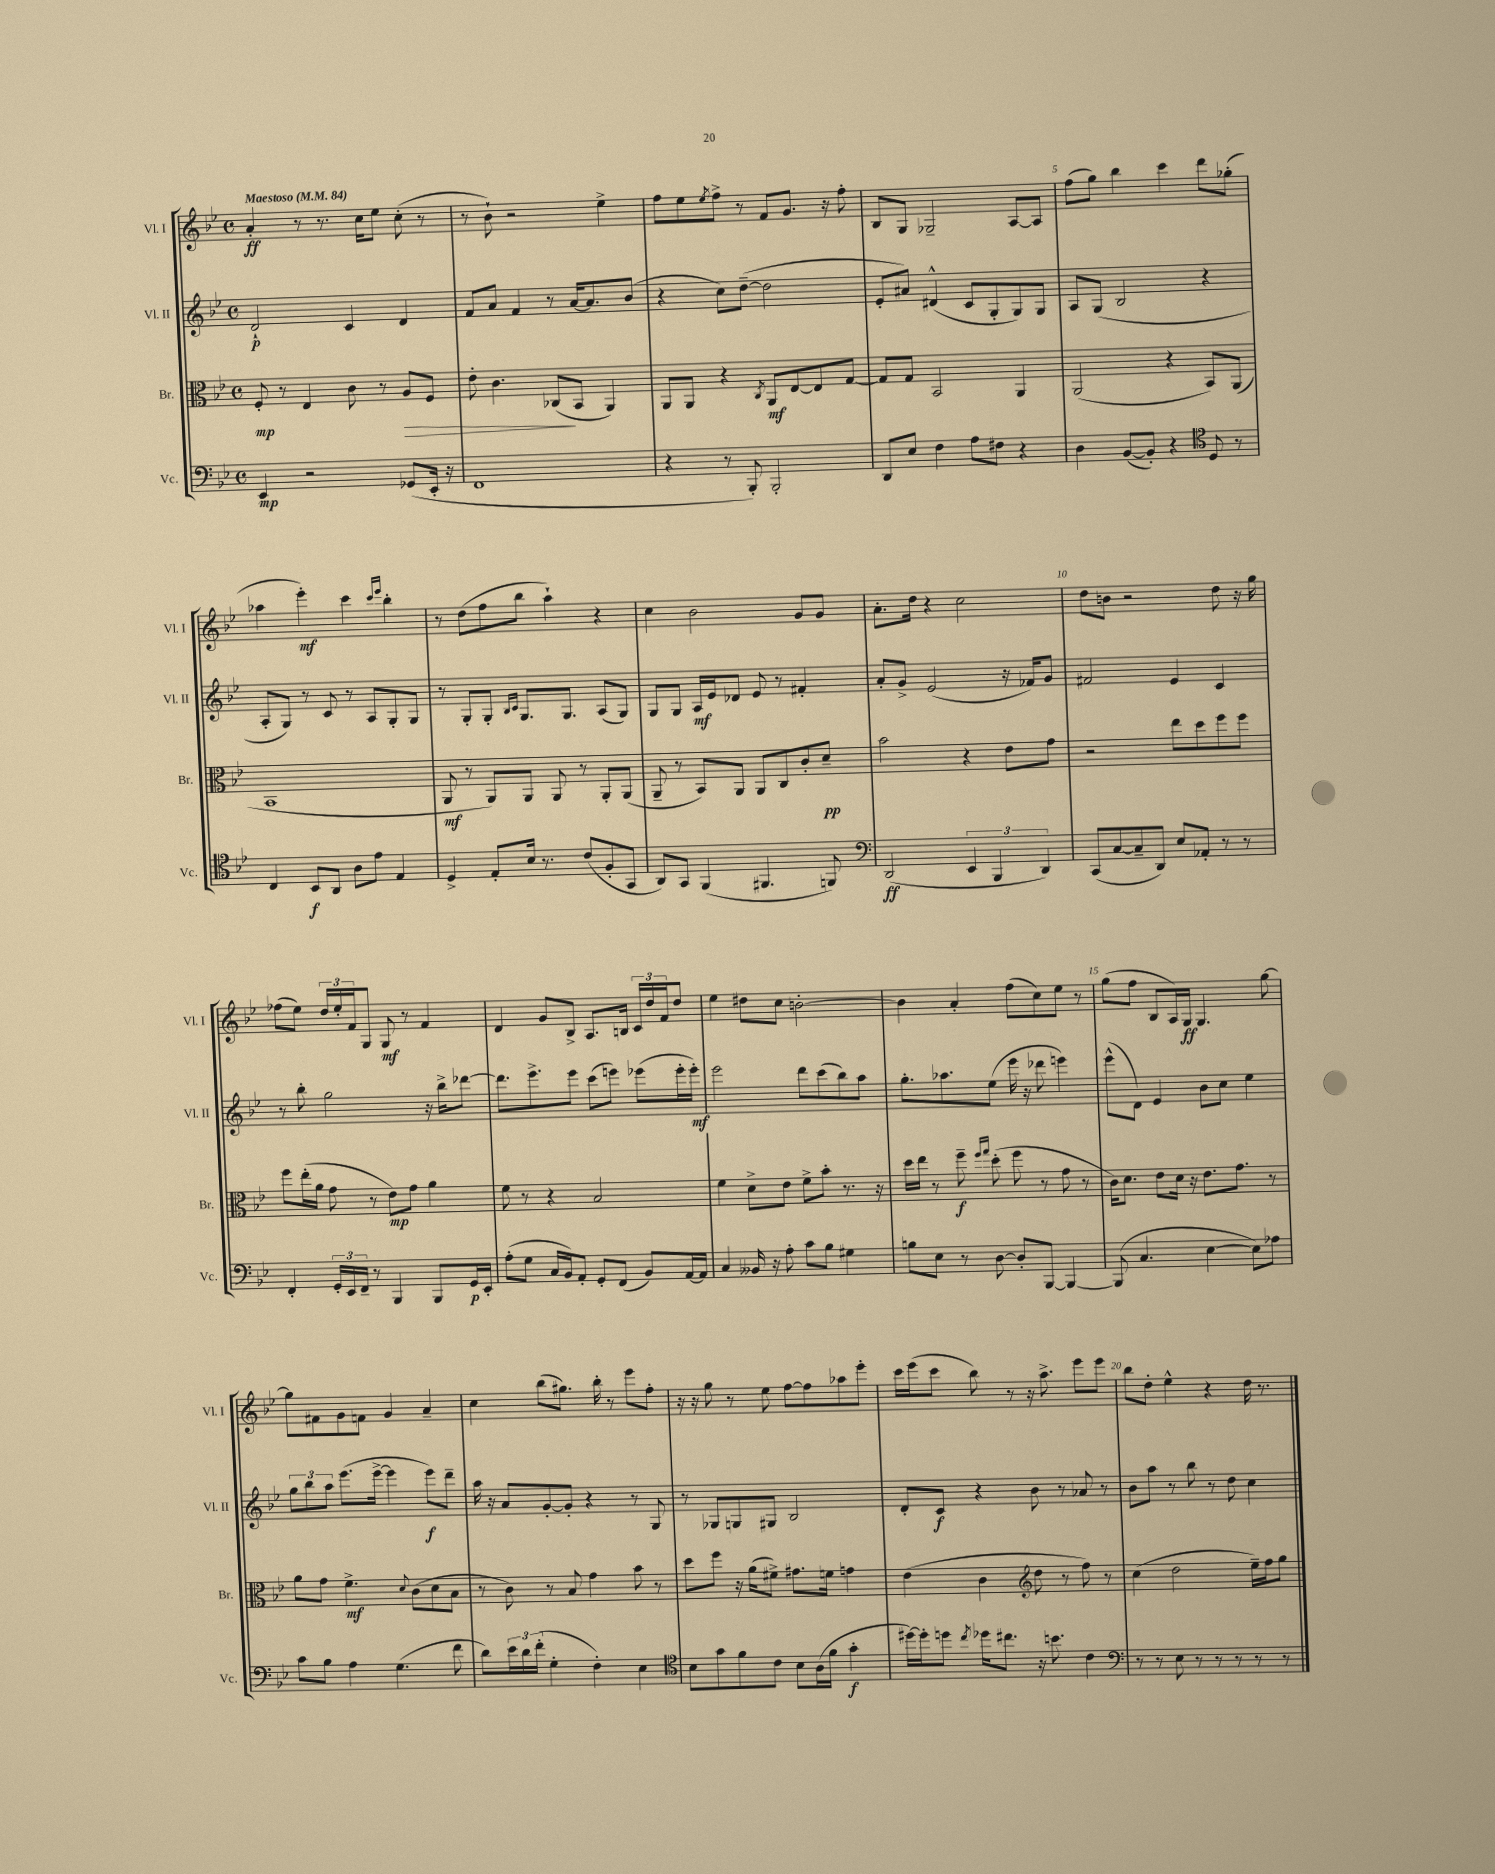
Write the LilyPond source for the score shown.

<<
\new StaffGroup <<
\new Staff = "s0" \with { instrumentName = "Vl. I" shortInstrumentName = "Vl. I" } {
    \clef treble \key bes \major \defaultTimeSignature \time 4/4 \tempo "Maestoso" 4 = 84
    a'4-.\ff r8 r8. c''16 ees''8 c''8-.( r8 |
    r8 bes'8-!) r2 ees''4-> |
    f''8 ees''8 \acciaccatura { ees''8 } f''8-> r8 f'8 g'8. r16 f''8-. |
    bes8 g8 ges2-- a8~ a8 |
    f''8( g''8) bes''4 c'''4 d'''8 ges''8-.( |
    aes''4 ees'''4-.\mf) c'''4 \grace { c'''16 ees'''16 } bes''4-. |
    r8 d''8( f''8 bes''8 a''4-!) r4 |
    c''4 bes'2 g'8 g'8 |
    a'8.-. d''16 r4 c''2 |
    d''8 b'8 r2 d''8 r16 g''16 |
    fes''8( ees''8) \tuplet 3/2 { d''16 ees''16-. f'16 } g8 g8\mf r8 f'4 |
    d'4 g'8 bes8-> a8. b16 \tuplet 3/2 { c'16 d''16 f'16 } d''8 |
    ees''4 dis''8 c''8 b'2~-. |
    b'4 a'4-. f''8( c''8) ees''8 r8 |
    g''8( f''8 bes8 a16) g16\ff g4. g''8~ |
    g''8 fis'8 g'8 f'8 g'4 a'4-- |
    c''4 bes''8( gis''8.) bes''16-. r8 ees'''8 f''8-. |
    r16 r16 g''8 r8 ees''8 f''8~ f''8 aes''8 ees'''8-. |
    c'''16 ees'''16( c'''8 bes''8) r8 r16 a''8.-> ees'''8 ees'''8 |
    bes''8 d''8-. ees''4-^ r4 d''16 r8. \bar "|." |
}
\new Staff = "s1" \with { instrumentName = "Vl. II" shortInstrumentName = "Vl. II" } {
    \clef treble \key bes \major \defaultTimeSignature \time 4/4
    d'2-!\p c'4 d'4 |
    f'8 a'8 f'4 r8 a'16~ a'8. bes'8( |
    r4 c''8) d''8~--( d''2 |
    ees'8-. ais'8) dis'4-^( c'8 g8-. g8) g8 |
    a8 g8( bes2 r4 |
    a8-. g8) r8 c'8 r8 a8 g8-. g8 |
    r8 g8-. g8-. \grace { bes16 c'16 } g8. g8. a8( g8) |
    g8 g8 a16\mf ees'16 des'8 ees'8 r8 fis'4-. |
    a'8-. g'8-> ees'2( r16 fes'16) g'8 |
    fis'2 ees'4 c'4 |
    r8 bes''8-. g''2 r16 bes''16-> des'''8~ |
    des'''8. ees'''8.-> ees'''8 c'''8( e'''8) ees'''8( ees'''16-. ees'''16-.\mf) |
    ees'''2 d'''8 c'''8( bes''8) a''8 |
    g''8.-. aes''8. ees''8( ees'''16 r16 des'''8 e'''4) |
    ees'''8-^( d'8) ees'4 bes'8 c''8 ees''4 |
    \tuplet 3/2 { g''8 bes''8 a''8 } ees'''8.( ees'''16~-> ees'''4 ees'''8\f) d'''8-- |
    a''16 r16 a'8 g'8~-. g'8-. r4 r8 g8 |
    r8 ges8 g8 gis8 bes2 |
    d'8-. c'8\f r4 bes'8 r8 aes'8 r8 |
    bes'8 a''8 r8 bes''8 r8 d''8 c''4 \bar "|." |
}
\new Staff = "s2" \with { instrumentName = "Br." shortInstrumentName = "Br." } {
    \clef alto \key bes \major \defaultTimeSignature \time 4/4
    f8-.\mp r8 ees4 c'8 r8 a8\> f8 |
    ees'8-. c'4. ces8\!( bes,8 a,4) |
    a,8 a,8 r4 \acciaccatura { c8 } a,8\mf ees8~ ees8 g8~ |
    g8 g8 bes,2 a,4 |
    a,2( r4 bes,8) a,8( |
    bes,1 |
    a,8\mf r8 a,8) a,8 a,8 r8 a,8-. a,8( |
    a,8-- r8 bes,8) a,8 a,8 c8 c'8-. d'8--\pp |
    bes'2 r4 ees'8 g'8 |
    r2 ees''8 d''8 f''8 f''8 |
    f''8 ees''16-.( a'16 g'8 r8 ees'8\mp) g'8 a'4 |
    f'8 r8 r4 bes2 |
    f'4 d'8-> ees'8 f'8-> bes'8-. r8. r16 |
    d''16 ees''16 r8 f''8--\f \grace { f''16 g''16 } d''8-.( f''8 r8 g'8 r8 |
    c'16) d'8. ees'8 d'16 r16 ees'8. g'8. r8 |
    a'8 g'8 f'4.->\mf \appoggiatura { d'8 } c'8( d'8 bes8 |
    r8 c'8) r8 bes8 g'4 bes'8 r8 |
    d''8 f''8 r16 a'16( fis'8->) gis'8. f'16 g'4 |
    ees'4( c'4 \clef treble d''8 r8 f''8) r8 |
    c''4( d''2 ees''16--) f''16 g''8 \bar "|." |
}
\new Staff = "s3" \with { instrumentName = "Vc." shortInstrumentName = "Vc." } {
    \clef bass \key bes \major \defaultTimeSignature \time 4/4
    ees,4\mp r2 ges,8( ees,16-. r16 |
    f,1 |
    r4 r8 bes,,8-.) bes,,2-. |
    d,8 ees8 f4 a8 fis8 r4 |
    d4 bes,8~( bes,8-.) r4 \clef tenor d8 r8 |
    c4 bes,8\f a,8 a8 ees'8 ees4 |
    d4-> ees8-. bes16 r8. c'8( f8-. g,8 |
    a,8) g,8 f,4( fis,4. f,8) |
    \clef bass d,2\ff( \tuplet 3/2 { ees,4 bes,,4 d,4) } |
    c,8( c8~ c8-- d,8) ees8 aes,8-. r8 r8 |
    f,4-. \tuplet 3/2 { g,16-. ees,16 f,16-- } r8 bes,,4 bes,,8 g,16\p ees,16-. |
    a8-.( g8 c16 bes,16) a,8-. g,8-. f,8( bes,8) a,16~ a,16 |
    c4 beses,16 r16 a8-. c'8 bes8 gis4 |
    b8 ees8 r8 d8~ d8-. bes,,8~ bes,,4~ |
    bes,,8( c4. ees4~ ees8) aes8 |
    c'8 bes8 a4 g4.( f'8 |
    d'8) \tuplet 3/2 { ees'16 d'16 f'16-.( } g4-. f4-.) ees4 |
    \clef tenor bes8 g'8 f'8 c'8 bes8 a16( f'16 g'4-.\f |
    dis''16~) dis''16-. d''8 \acciaccatura { c''8 } des''16 cis''8. r16 b'8. c'4 |
    \clef bass r8 r8 ees8 r8 r8 r8 r8 r8 \bar "|." |
}
>>
>>
\layout { \context { \Score \override BarNumber.break-visibility = ##(#f #t #t) barNumberVisibility = #(every-nth-bar-number-visible 5) } }
